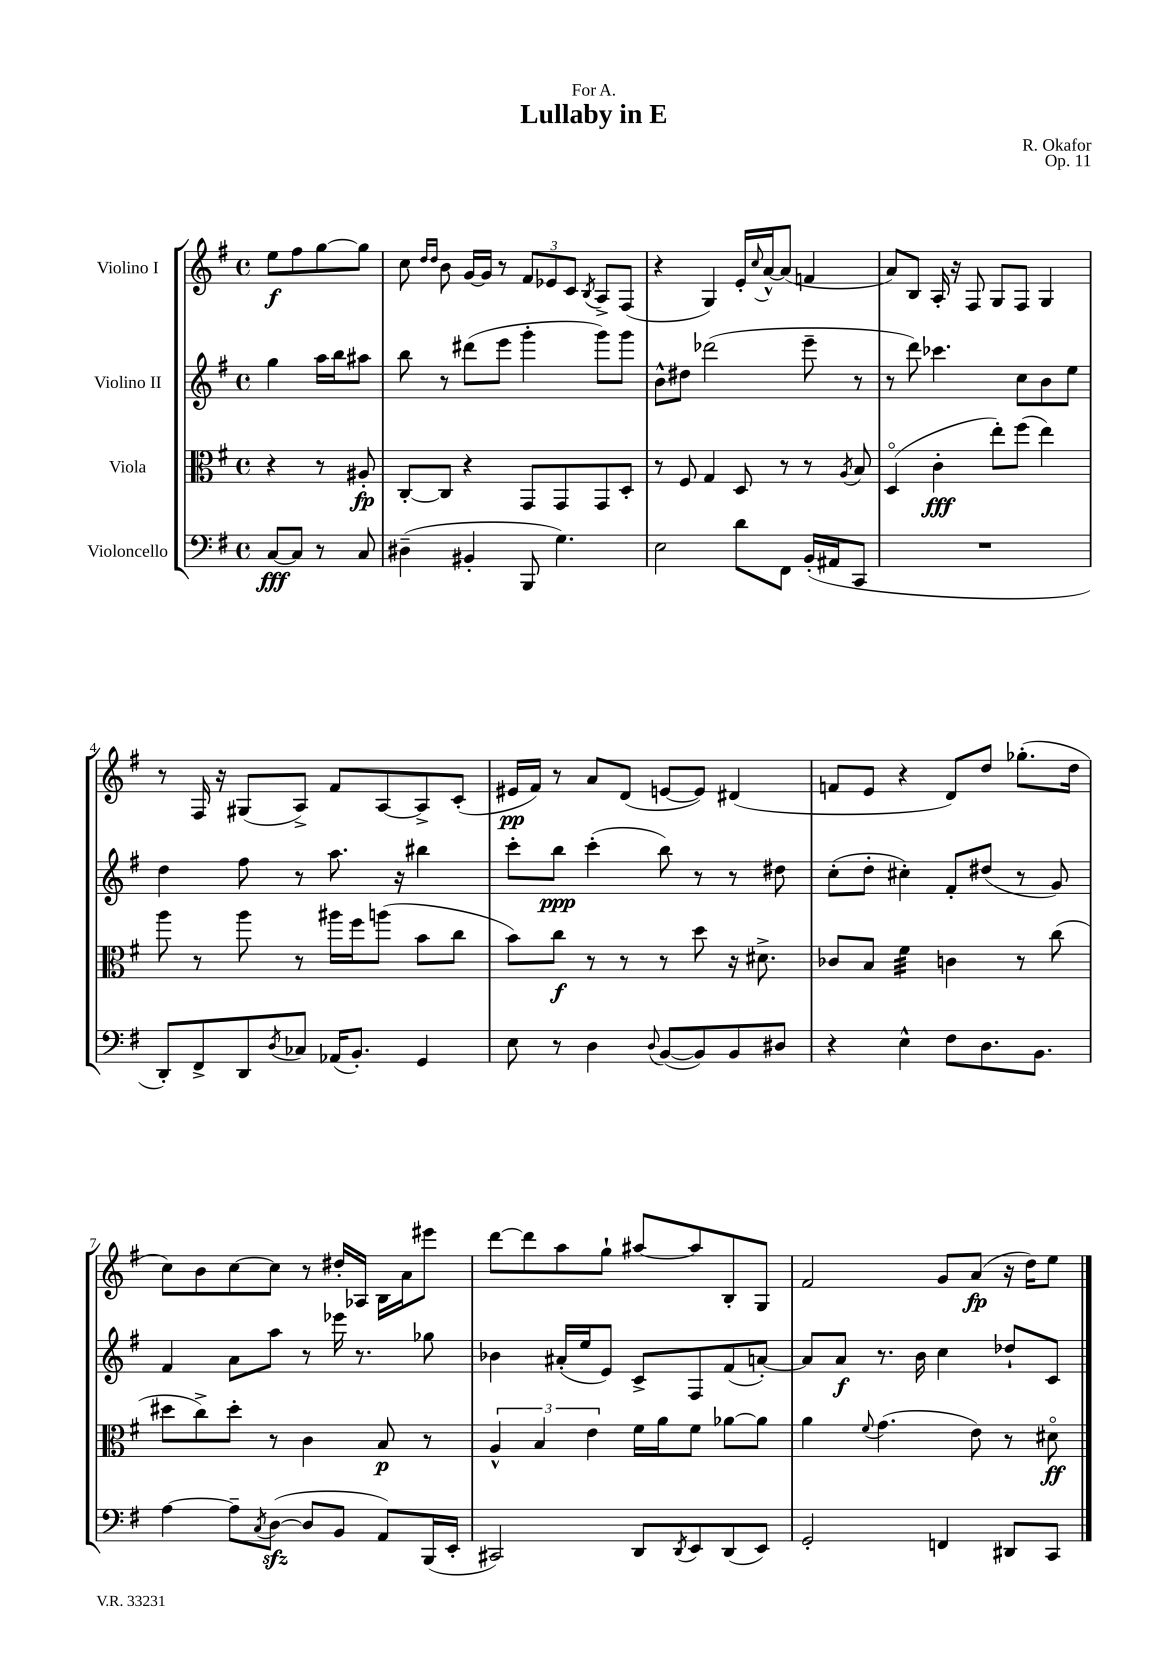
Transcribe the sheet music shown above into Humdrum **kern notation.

**kern	**dynam	**kern	**dynam	**kern	**dynam	**kern	**dynam
*part4	*part4	*part3	*part3	*part2	*part2	*part1	*part1
*staff4	*staff4	*staff3	*staff3	*staff2	*staff2	*staff1	*staff1
*I"Violoncello	*	*I"Viola	*	*I"Violino II	*	*I"Violino I	*
*clefF4	*	*clefC3	*	*clefG2	*	*clefG2	*
*k[f#]	*	*k[f#]	*	*k[f#]	*	*k[f#]	*
*M4/4	*	*M4/4	*	*M4/4	*	*M4/4	*
*met(c)	*	*met(c)	*	*met(c)	*	*met(c)	*
=	=	=	=	=	=	=	=
[8C/L	fff	4r	.	4gg\	.	8ee\L	f
8C/J]	.	.	.	.	.	8ff#\	.
8r	.	8r	.	16aa\LL	.	[8gg\	.
.	.	.	.	16bb\J	.	.	.
8C/	.	8A#X'/	fp	8aa#X\J	.	8gg\J]	.
=1	=1	=1	=1	=1	=1	=1	=1
(4D#X~\	.	[8C'/L	.	8bb\	.	8cc\	.
.	.	.	.	.	.	16qqdd/LL	.
.	.	.	.	.	.	16qqdd/JJ	.
.	.	8C/J]	.	8r	.	8b\	.
4BB#X'/	.	4r	.	(8ddd#X\L	.	[16g/LL	.
.	.	.	.	.	.	16g/JJ]	.
.	.	.	.	8eee\J	.	8r	.
8BBB/	.	8GG/L	.	4ggg'\	.	12f#/L	.
.	.	.	.	.	.	12e-X/	.
4.G\)	.	8GG/	.	.	.	.	.
.	.	.	.	.	.	12c/J	.
.	.	.	.	.	.	8qB/	.
.	.	8GG/	.	8ggg\L)	.	8A^/L	.
.	.	8D'/J	.	8ggg\J	.	(8F#/J	.
=2	=2	=2	=2	=2	=2	=2	=2
2E\	.	8r	.	8b^^\L	.	4r	.
.	.	8F#/	.	8dd#X\J	.	.	.
.	.	4G/	.	(2ddd-X\	.	4G/)	.
8d\L	.	8D/	.	.	.	16e'/LL	.
.	.	.	.	.	.	8qqcc/	.
.	.	.	.	.	.	[16a^^/J	.
8FF#\J	.	8r	.	.	.	(8a/J]	.
(16BB'/LL	.	8r	.	8eee~\	.	4fn/	.
16AA#X/J	.	.	.	.	.	.	.
.	.	8qA/	.	.	.	.	.
8CC/J	.	8B/	.	8r	.	.	.
=3	=3	=3	=3	=3	=3	=3	=3
1r	.	(4D/	.	8r	.	8a/L)	.
.	.	.	.	8ddd\)	.	8B/J	.
.	.	4c'\	fff	4.ccc-X\	.	16A'/	.
.	.	.	.	.	.	16r	.
.	.	.	.	.	.	8F#/	.
.	.	8ee'\L)	.	.	.	8G/L	.
.	.	(8ff#\J	.	8cc\L	.	8F#/J	.
.	.	4ee\)	.	8b\	.	4G/	.
.	.	.	.	8ee\J	.	.	.
!!LO:LB:g=z
=4	=4	=4	=4	=4	=4	=4	=4
8DD'/L)	.	8aa\	.	4dd\	.	8r	.
8FF#^/	.	8r	.	.	.	16F#/	.
.	.	.	.	.	.	16r	.
8DD/	.	8aa\	.	8ff#\	.	(8G#X/L	.
8qD/	.	.	.	.	.	.	.
8C-X/J	.	8r	.	8r	.	8A^/J)	.
(16AA-X/KL	.	16aa#X\LL	.	8.aa\	.	8f#/L	.
8.BB'/J)	.	16ff#\J	.	.	.	.	.
.	.	(8aan\J	.	.	.	[8A/	.
.	.	.	.	16r	.	.	.
4GG/	.	8b\L	.	4bb#X\	.	8A^/]	.
.	.	8cc\J	.	.	.	(8c'/J	.
=5	=5	=5	=5	=5	=5	=5	=5
8E\	.	8b\L)	.	8ccc'\L	.	16e#X/LL	pp
.	.	.	.	.	.	16f#/JJ)	.
8r	.	8cc\J	f	8bb\J	ppp	8r	.
4D\	.	8r	.	(4ccc'\	.	8a/L	.
.	.	8r	.	.	.	(8d/J	.
8qqD/	.	.	.	.	.	.	.
([8BB/L	.	8r	.	8bb\)	.	[8en/L	.
8BB/])	.	8dd\	.	8r	.	8e/J])	.
8BB/	.	16r	.	8r	.	(4d#X/	.
.	.	8.d#X^\	.	.	.	.	.
8D#X/J	.	.	.	8dd#X\	.	.	.
=6	=6	=6	=6	=6	=6	=6	=6
4r	.	8c-X/L	.	(8cc'\L	.	8fn/L	.
.	.	8B/J	.	8dd'\J	.	8e/J	.
*	*	*tremolo	*	*	*	*	*
4E^^\	.	32f#\LLL	.	4cc#X'\)	.	4r	.
.	.	32f#\	.	.	.	.	.
.	.	32f#\	.	.	.	.	.
.	.	32f#\	.	.	.	.	.
.	.	32f#\	.	.	.	.	.
.	.	32f#\	.	.	.	.	.
.	.	32f#\	.	.	.	.	.
.	.	32f#\JJJ	.	.	.	.	.
*	*	*Xtremolo	*	*	*	*	*
8F#\L	.	4cn\	.	8f#'/L	.	8d/L)	.
8.D\	.	.	.	(8dd#X/J	.	8dd/J	.
.	.	8r	.	8r	.	(8.gg-X'\L	.
8.BB\J	.	.	.	.	.	.	.
.	.	(8cc\	.	8g/)	.	.	.
.	.	.	.	.	.	16dd\Jk	.
!!LO:LB:g=z
=7	=7	=7	=7	=7	=7	=7	=7
[4A\	.	8dd#X\L	.	4f#/	.	8cc\L)	.
.	.	8cc^\)	.	.	.	8b\	.
8A~\L]	.	8dd#'\J	.	8a\L	.	[8cc\	.
8qC/	.	.	.	.	.	.	.
([8Dzz\J	.	8r	.	8aa\J	.	8cc\J]	.
8D/L]	.	4c\	.	8r	.	8r	.
8BB/J	.	.	.	16eee-X\	.	16dd#X'/LL	.
.	.	.	.	8.r	.	16A-X/JJ	.
8AA/L)	.	8B/	p	.	.	16B\LL	.
.	.	.	.	.	.	16a\J	.
(16BBB/L	.	8r	.	8gg-X\	.	8eee#X\J	.
16EE'/JJ	.	.	.	.	.	.	.
=8	=8	=8	=8	=8	=8	=8	=8
2CC#X/)	.	6A^^/	.	4b-X\	.	[8ddd\L	.
.	.	.	.	.	.	8ddd\]	.
.	.	6B/	.	.	.	.	.
.	.	.	.	(16a#X'/LL	.	8aa\	.
.	.	.	.	16ee/J	.	.	.
.	.	6e\	.	.	.	.	.
.	.	.	.	8e/J)	.	8gg`\J	.
8DD/L	.	16f#\LL	.	8c^/L	.	[8aa#X/L	.
.	.	16a\J	.	.	.	.	.
8qDD/	.	.	.	.	.	.	.
8EE/	.	8f#\J	.	8F#/	.	8aa#/]	.
(8DD/	.	[8a-X\L	.	(8f#/	.	8B'/	.
8EE/J)	.	8a-\J]	.	[8an'/J)	.	8G/J	.
=9	=9	=9	=9	=9	=9	=9	=9
2GG'/	.	4a\	.	8a/L]	.	2f#/	.
.	.	.	.	8a/J	f	.	.
.	.	8qqf#/	.	.	.	.	.
.	.	(4.g\	.	8.r	.	.	.
.	.	.	.	16b\	.	.	.
4FFn/	.	.	.	4cc\	.	8g/L	.
.	.	8e\)	.	.	.	(8a/J	fp
8DD#X/L	.	8r	.	8dd-X`/L	.	16r	.
.	.	.	.	.	.	16dd\KL)	.
8CC/J	.	8d#X\	ff	8c/J	.	8ee\J	.
==	==	==	==	==	==	==	==
*-	*-	*-	*-	*-	*-	*-	*-
